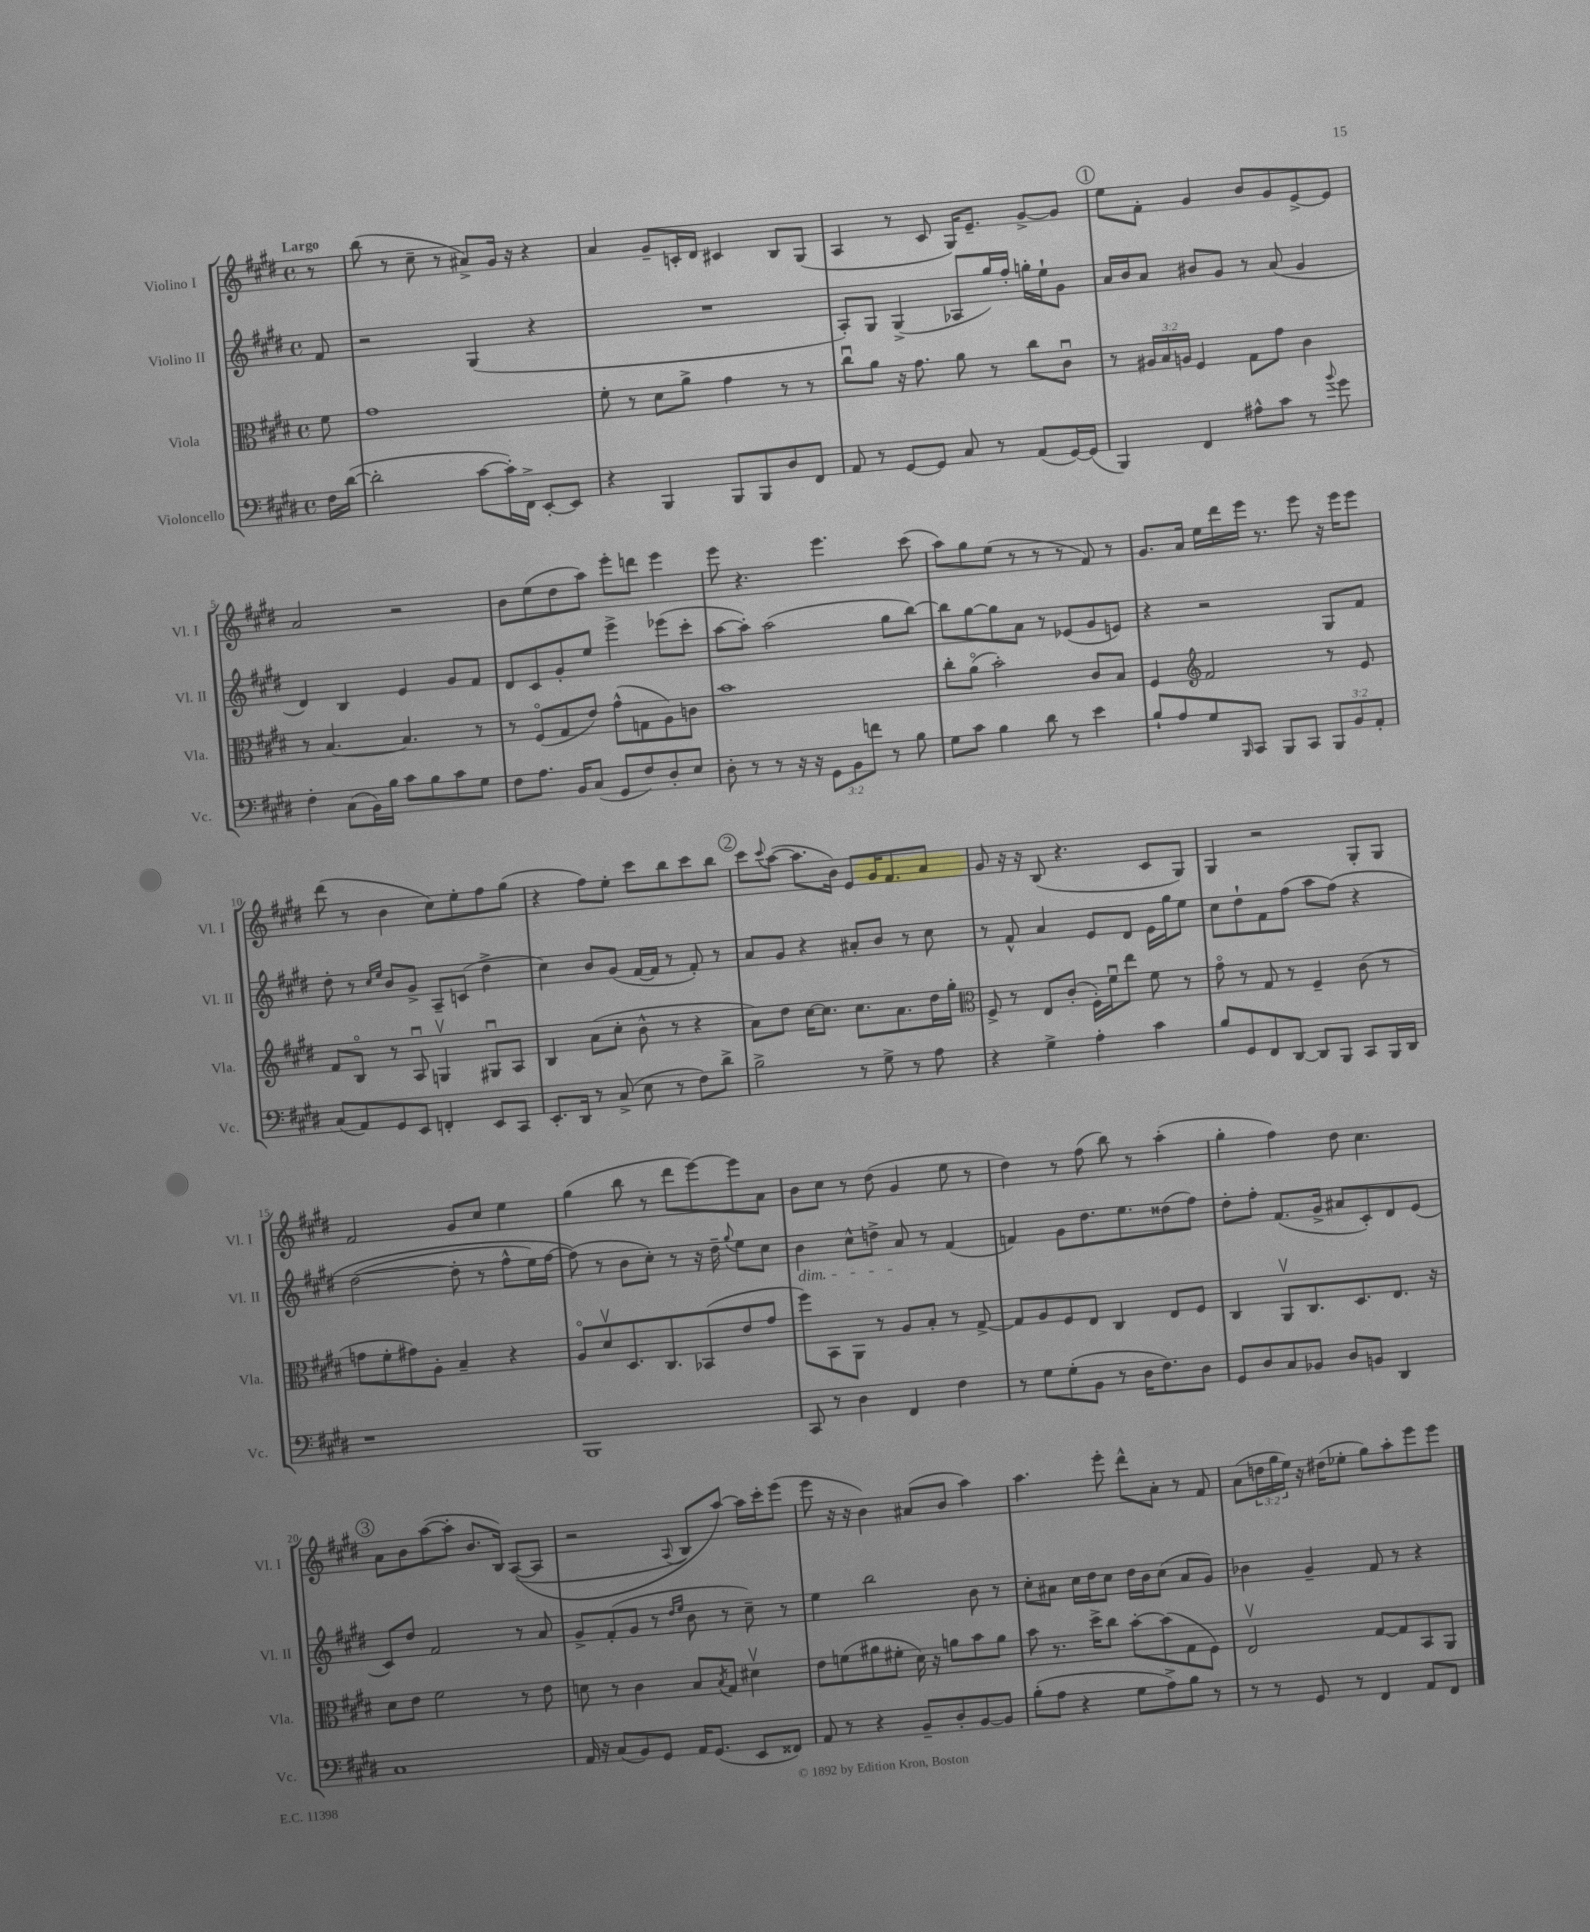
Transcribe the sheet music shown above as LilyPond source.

<<
\new StaffGroup <<
\new Staff = "s0" \with { instrumentName = "Violino I" shortInstrumentName = "Vl. I" } {
    \clef treble \key e \major \defaultTimeSignature \time 4/4 \override Staff.TupletNumber.text = #tuplet-number::calc-fraction-text \partial 8 \tempo "Largo"
    r8 |
    b''8( r8 cis''8-- r8 ais'8->) gis'16 r16 r4 |
    a'4 gis'8-- c'16-. dis'16 cis'4 b8 gis8( |
    a4 r8 cis'8 gis16) e'8.-- gis'8~-> gis'8 |
    \mark \markup { \circle "1" } e''8 fis'8-. gis'4 b'8 gis'8 e'8~-> e'8 |
    a'2 r2 |
    b'8 e''8( dis''8 a''8) e'''8-. d'''8 e'''4 |
    e'''8 r4. e'''4. cis'''8( |
    a''8) gis''8 e''8( r8 r8 r8 fis'8) r8 |
    gis'8. a'16 e''16 dis'''16 e'''16 r8. e'''8 r16 e'''16 e'''8 |
    dis'''8( r8 b'4 cis''8) e''8-. fis''8 gis''8( |
    r4 fis''8) e''8-. cis'''8 b''8 cis'''8 b''8 |
    \mark \markup { \circle "2" } cis'''8 \appoggiatura { cis'''8 } a''8~( a''8. b'16) e'8 gis'16 fis'8. a'8 |
    gis'8 r16 r16 b8( r4. cis'8 gis8) |
    gis4 r2 gis8-. gis8 |
    fis'2 gis'8 cis''8 e''4 |
    gis''4( b''8 r8 dis'''8 e'''8~) e'''8 a'8 |
    b'8 cis''8 r8 dis''8( gis'4 e''8 r8 |
    dis''4) r8 fis''8( b''8) r8 a''4-.( |
    gis''4-. fis''4) dis''8 cis''4. |
    \mark \markup { \circle "3" } a'8 b'8 a''8~( a''8-. b'8. b16) a8~(\( a8 |
    r2 \appoggiatura { a8 } b8) a''8~\) a''16 cis'''16-. e'''8( |
    e'''8 r16 r16 b'4) ais'8( b'8 a''4) |
    a''4. e'''8-. dis'''8-^ a'8-. r8 fis'8 |
    a'8( \tuplet 3/2 { d''16 gis''16 e''16) } r16 dis''16( ees''8-. gis''8) a''8-. e'''8 e'''8 \bar "|." |
}
\new Staff = "s1" \with { instrumentName = "Violino II" shortInstrumentName = "Vl. II" } {
    \clef treble \key e \major \defaultTimeSignature \time 4/4 \partial 8
    fis'8 |
    r2 gis4( r4 |
    R1 |
    a8-.) gis8 gis4->( aes8 gis''16) fis''16-. g''16-. e''16-! gis'8 |
    \mark \markup { \circle "1" } a'16 b'16 a'8 bis'8 gis'8 r8 a'8( gis'4 |
    dis'4) b4 e'4 gis'8 fis'8 |
    dis'8 cis'8 gis'8-. e''8 e'''4-> ees'''8( cis'''8-. |
    a''8~ a''8-.) a''2( gis''8 b''8~) |
    b''8 gis''8~ gis''8 a'8 r8 ees'8( gis'8 e'8) |
    r4 r2 gis8 fis'8 |
    dis''8-. r8 \grace { cis''16 e''16 } b'8 gis'8-> a8-- c'8( dis''4-> |
    cis''4) b'8 gis'8( fis'16~ fis'16 r8 fis'8-.) r8 |
    \mark \markup { \circle "2" } a'8 gis'8 r4 ais'8-. b'8 r8 cis''8 |
    r8 fis'8-^ a'4 e'8 dis'8 e'16 gis''16 e''8 |
    cis''8 dis''8-! fis'8 fis''8( a''8 fis''8)\( r4 |
    dis''2~( dis''8-. r8 fis''8-^ e''16) fis''16~ |
    fis''8(\) r8 b'8 cis''8-.) r8 r16 dis''16-- \appoggiatura { gis''8 } e''8 cis''8 |
    b'4\dim cis''8-^ d''8-> a'8\! r8 fis'4( |
    f'4) gis'8 dis''8. e''8. disis''8( fis''8) |
    dis''8-. fis''8-. fis'8.( gis'16-> ais'8 cis'8-.) dis'8 e'8( |
    \mark \markup { \circle "3" } cis'8) dis''8 fis'2 r8 a'8 |
    gis'8-> fis'8-.( gis'8 r8 \grace { dis''16 e''16 } b'8 r8 cis''8--) r8 |
    e''4 b''2 b'8 r8 |
    cis''8-. ais'8 cis''16 dis''16 cis''8 dis''16 b'16 cis''8( ais'8 gis'8) |
    bes'4 gis'4-- fis'8 r8 r4 \bar "|." |
}
\new Staff = "s2" \with { instrumentName = "Viola" shortInstrumentName = "Vla." } {
    \clef alto \key e \major \defaultTimeSignature \time 4/4 \override Staff.TupletNumber.text = #tuplet-number::calc-fraction-text \partial 8
    fis'8 |
    gis'1 |
    fis'8-. r8 dis'8 a'8-> gis'4 r8 r8 |
    cis''8\downbow a'8 r16 gis'8. a'8 r8 cis''8 cis'8\downbow |
    \mark \markup { \circle "1" } r8 \tuplet 3/2 { ais16 b16 a16 } fis4 gis8 gis'8 cis'4 |
    r8 b4.~ b4. r8 |
    r8 fis8\flageolet( gis8 e'8) gis'8-^( g8 a8) c'8 |
    b'1 |
    cis''8-. a'8\flageolet( b'2-.) cis'8 b8 |
    fis4 \clef treble fis'2 r8 e'8 |
    fis'8 b8\flageolet r8 a8\downbow g4\upbow gis8\downbow a8 |
    b4 a'8( cis''8-. b'8-^ r8 r4 |
    \mark \markup { \circle "2" } a'8) dis''8 cis''16~ cis''8. cis''8. a'8. dis''16 gis''16-. |
    \clef alto fis8-> r8 e8 cis'8-.( fis16-.) fis'16\downbow e''8 fis'8 r8 |
    gis'8\flageolet r8 gis8 r8 fis4-- cis'8( r8 |
    g'8 fis'8-. gis'8) a8-. b4-- r4 |
    a8\flageolet dis'8\upbow dis8. cis8. bes,8( e'8 gis'8 |
    fis''8) b,8 a,8 r8 a8 b8-. r8 gis8~-> |
    gis8 a8 fis8 e8 cis4 e8 fis8 |
    cis4 a,8\upbow cis8. dis8. e8. r16 |
    \mark \markup { \circle "3" } dis'8 e'8 fis'2 r8 e'8 |
    d'8 r8 cis'4 b8 \acciaccatura { b8 } gis8 dis'4\upbow |
    e'8 f'8( ais'8 fis'8-. dis'16) r16 a'8 b'8 a'8 |
    b'8 r8. dis''16-> cis''8 b'8~-. b'8( gis8 fis8) |
    e2\upbow gis8~ gis8 b,8 a,8 \bar "|." |
}
\new Staff = "s3" \with { instrumentName = "Violoncello" shortInstrumentName = "Vc." } {
    \clef bass \key e \major \defaultTimeSignature \time 4/4 \override Staff.TupletNumber.text = #tuplet-number::calc-fraction-text \partial 8
    fis16 dis'16~( |
    dis'2-. cis'8~ cis'16-.) fis,16-> e,8~-. e,8 |
    r4 b,,4 b,,8 b,,8 dis8 fis,8 |
    a,8 r8 gis,8~ gis,8 cis8 r8 a,8( gis,16~) gis,16( |
    \mark \markup { \circle "1" } b,,4) fis,4 ais8-^ cis'8 r8 \appoggiatura { b'8 } gis'8 |
    fis4-. cis8( b,16) b16 cis'8 b8 cis'8 gis8 |
    fis8 a8. b,16 cis8( gis,8 fis8) dis8-. e8 |
    dis8-. r8 r8 r16 r16 \tuplet 3/2 { gis,8 b,8 f'8 } r8 b8 |
    gis8 cis'8 b4 dis'8 r8 e'4 |
    b8-! a8 gis8 \grace { b,,16 } cis,8 b,,8 cis,8 \tuplet 3/2 { b,,8 b,8 a,8-. } |
    cis8( a,8) gis,8 e,8 f,4-. e,8 cis,8 |
    e,8.-. dis,16 r8 cis8->( e8 r8 fis8) dis'8-> |
    \mark \markup { \circle "2" } b2-> r8 gis8-> r8 a8 |
    r4 gis4-> a4-. cis'4 |
    b8 gis,8 fis,8 dis,8~ dis,8 b,,8 cis,8 b,,16 dis,16 |
    r1 |
    b,,1 |
    cis,8 r8 dis4 fis,4 fis4 |
    r8 gis8 gis8-.( b,8 r8 dis16 fis8.) dis8 |
    gis,8 dis8 cis8 bes,8 dis8 b,8 dis,4 |
    \mark \markup { \circle "3" } cis1 |
    a,16 r16 cis8( b,8) gis,8 a,16 gis,8.( e,8 fisis,8) |
    a,8 r8 r4 b,8-- dis8-. b,8~ b,8 |
    b8-.( a8 r4 gis8 a8->) b8 r8 |
    r8 r8 gis,8 r8 fis,4 a,8 fis,8 \bar "|." |
}
>>
>>
